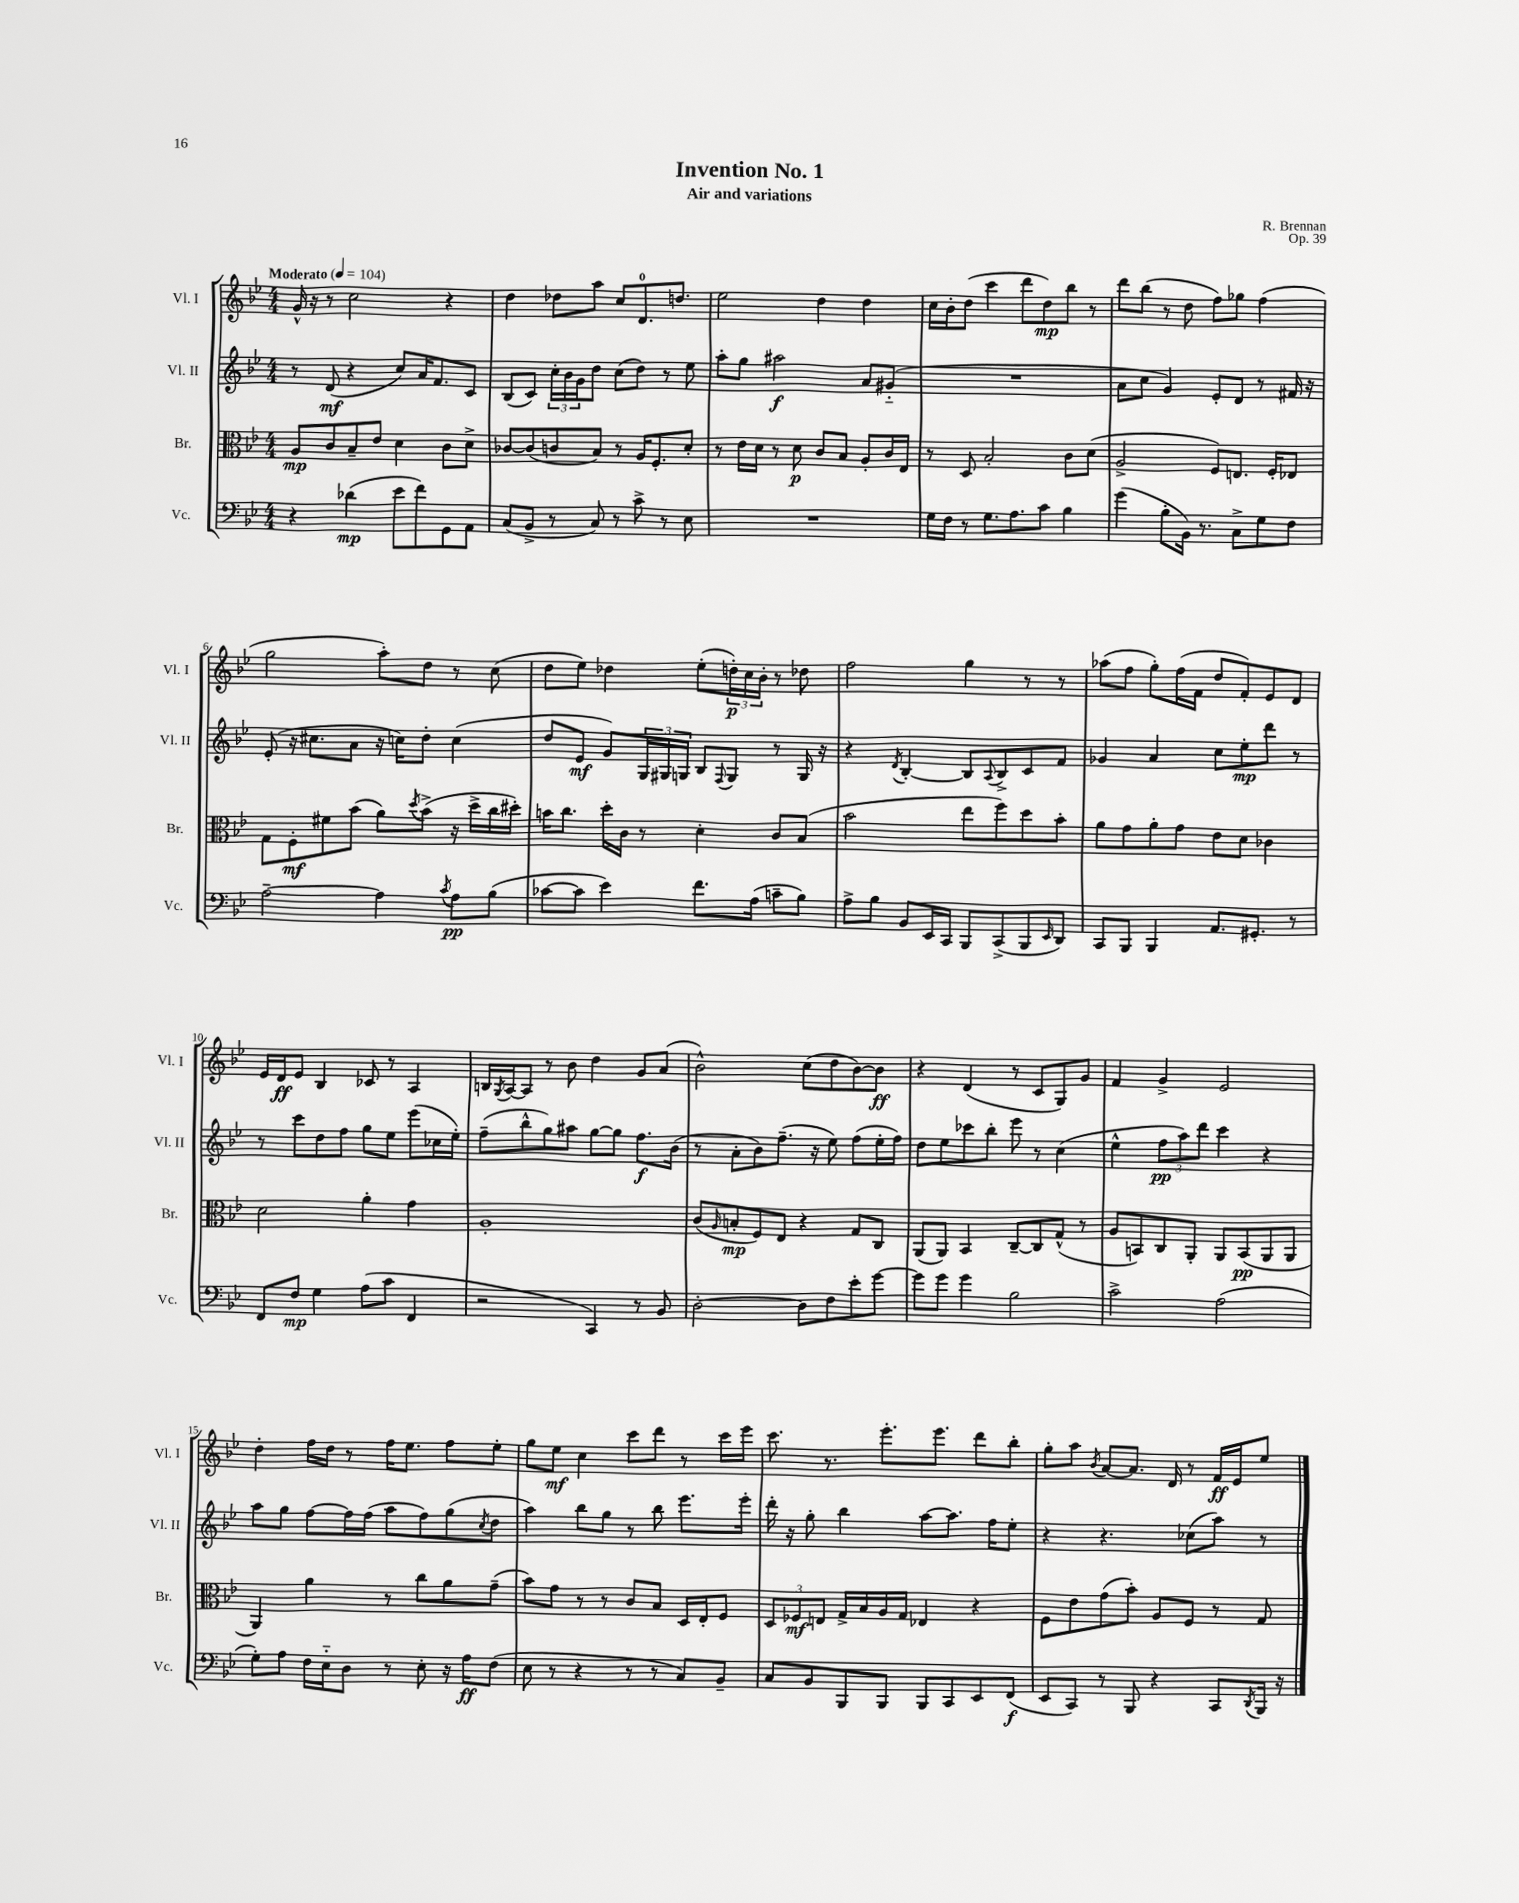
\header { title = "Invention No. 1" composer = "R. Brennan" subtitle = "Air and variations" opus = "Op. 39" }
<<
\new StaffGroup <<
\new Staff = "s0" \with { instrumentName = "Vl. I" shortInstrumentName = "Vl. I" } {
    \clef treble \key bes \major \numericTimeSignature \time 4/4 \tempo "Moderato" 4 = 104
    g'16-^ r16 r8 c''2 r4 |
    d''4 des''8 a''8 c''8 d'8.-0 d''8. |
    ees''2 d''4 d''4 |
    c''16 bes'16-. d''8( c'''4 d'''8 d''8\mp) bes''8 r8 |
    d'''8 bes''8( r8 d''8 f''8) ges''8 f''4( |
    g''2 a''8-.) d''8 r8 c''8( |
    d''8 ees''8) des''4 ees''8-.( \tuplet 3/2 { d''16-.\p) c''16 bes'16-. } r8 des''8 |
    f''2 g''4 r8 r8 |
    aes''8( f''8 g''8-.) f''16( f'16 d''8 f'8-.) ees'8 d'8 |
    ees'16 d'16\ff ees'8 bes4 ces'8 r8 a4 |
    b16 \acciaccatura { g8 } a16~ a8 r8 bes'8 d''4 g'8 a'8( |
    bes'2-^) c''8( d''8 bes'8~) bes'8\ff |
    r4 d'4( r8 c'8 g8) g'8 |
    f'4 g'4-> ees'2 |
    d''4-. f''16 d''16 r8 f''16 ees''8. f''8 ees''8-. |
    g''8 ees''8\mf c''4 c'''8 d'''8 r8 c'''16 ees'''16 |
    c'''8. r8. ees'''8.-. ees'''8. d'''8 bes''8-. |
    g''8-. a''8 \acciaccatura { bes'8 } a'8~ a'8. d'16 r8 f'16\ff ees'16 ees''8 \bar "|." |
}
\new Staff = "s1" \with { instrumentName = "Vl. II" shortInstrumentName = "Vl. II" } {
    \clef treble \key bes \major \numericTimeSignature \time 4/4
    r8 d'8\mf( r4 c''8) a'16 f'8. c'8 |
    bes8( c'8) \tuplet 3/2 { c''16-. bes'16 g'16 } d''8 c''8( d''8) r8 ees''8 |
    a''8-. g''8 ais''2\f a'8 gis'8-_( |
    R1 |
    a'8 c''8 g'4) ees'8-. d'8 r8 fis'16 r16 |
    ees'8-.( r16 cis''8. a'8 r16 c''16) d''8-. c''4( |
    d''8 ees'8\mf g'8) \tuplet 3/2 { g16 gis16 g16 } bes8 \appoggiatura { f8 } g8 r8 g16 r16 |
    r4 \acciaccatura { d'8 } bes4~-. bes8 \appoggiatura { a8 } bes8-> c'8 f'8 |
    ges'4 a'4 c''8 ees''8-.\mp d'''8 r8 |
    r8 c'''8 d''8 f''8 g''8 ees''8 ees'''8( ces''16 ees''16-.) |
    f''8--( bes''8-^ g''8) ais''8 g''8~ g''8 f''8.\f bes'16( |
    r8 a'8-. bes'8) f''8.--( r16 ees''8) f''8( ees''16-. f''16) |
    d''8 ees''8 ces'''8 bes''8-. ees'''8 r8 c''4( |
    ees''4-^ \tuplet 3/2 { f''8\pp a''8) d'''8 } c'''4 r4 |
    a''8 g''8 f''8~ f''16 f''16( a''8 f''8) g''8( \acciaccatura { c''8 } d''8 |
    a''4) bes''8 g''8 r8 bes''8 ees'''8. ees'''16-. |
    d'''16-. r16 g''8-. bes''4 a''8~ a''8. f''16 ees''8-. |
    r4 r4. ces''8( a''8) r8 \bar "|." |
}
\new Staff = "s2" \with { instrumentName = "Br." shortInstrumentName = "Br." } {
    \clef alto \key bes \major \numericTimeSignature \time 4/4
    a8\mp c'8 bes8-- ees'8 d'4 c'8 d'8-> |
    ces'8~ ces'8( c'8 bes8) r8 a16 f8.-. d'8-. |
    r8 ees'16 d'16 r8 d'8\p c'8 bes8 a8-. c'16 ees16 |
    r8 d8 bes2-. c'8 d'8( |
    a2-> f8) e8. f16-. ees8 |
    g8 f8-.\mf fis'8 bes'8( a'8) \acciaccatura { d''8 } bes'8->( r16 d''16-> c''16 dis''16-.) |
    b'16 c''8. d''16-. c'16 r8 d'4-. c'8 bes8( |
    bes'2 ees''8 f''8) d''8 bes'8-. |
    a'8 g'8 a'8-. g'8 ees'8 d'8 ces'4 |
    d'2 a'4-. g'4 |
    a1-. |
    c'8( \grace { a16 } b8-.\mp f8) ees8 r4 g8 c8 |
    a,8( a,8) bes,4 c8~-- c8 g8-^( r8 |
    a8 b,8) c8 a,8-. a,8 b,8\pp( a,8 a,8 |
    a,4) a'4 r8 c''8 a'8 g'8--( |
    bes'8) g'8 r8 r8 c'8 bes8 d16 ees16-. f8 |
    \tuplet 3/2 { d8 fes8\mf e8 } g16-> bes16 a16 g16 ees4 r4 |
    f8 ees'8 g'8( bes'8-.) a8 f8 r8 g8 \bar "|." |
}
\new Staff = "s3" \with { instrumentName = "Vc." shortInstrumentName = "Vc." } {
    \clef bass \key bes \major \numericTimeSignature \time 4/4
    r4 des'4\mp( ees'8 f'8) g,8 a,8 |
    c8( bes,8-> r8 c8) r8 c'8-> r8 ees8 |
    R1 |
    g16 f16 r8 g8. a8. c'8 bes4 |
    g'4( bes8-. bes,16) r8. c8-> g8 f8 |
    a2~-- a4 \acciaccatura { c'8 } a8\pp bes8( |
    ces'8~ ces'8 ees'4) f'8. a16( c'8-- bes8) |
    a8-> bes8 bes,8 ees,16 c,16 bes,,8 c,8->( bes,,8 \grace { ees,16 } d,8) |
    c,8 bes,,8 bes,,4 a,8. gis,8.-. r8 |
    f,8 f8\mp g4 a8( c'8 f,4 |
    r2 c,4) r8 bes,8 |
    d2~-. d8 f8 ees'8-. g'8~ |
    g'8 g'8 g'4 bes2 |
    c'2-> a2( |
    g8-.) a8 f16 ees16-_ d8 r8 ees8-. r16 a16\ff f8( |
    ees8 r8 r4 r8 r8 c8) bes,8-- |
    c8 bes,8 bes,,8 bes,,8 bes,,8 c,8 ees,8 f,8\f( |
    ees,8 c,8) r8 bes,,8 r4 c,8 \acciaccatura { d,8 } bes,,16 r16 \bar "|." |
}
>>
>>
